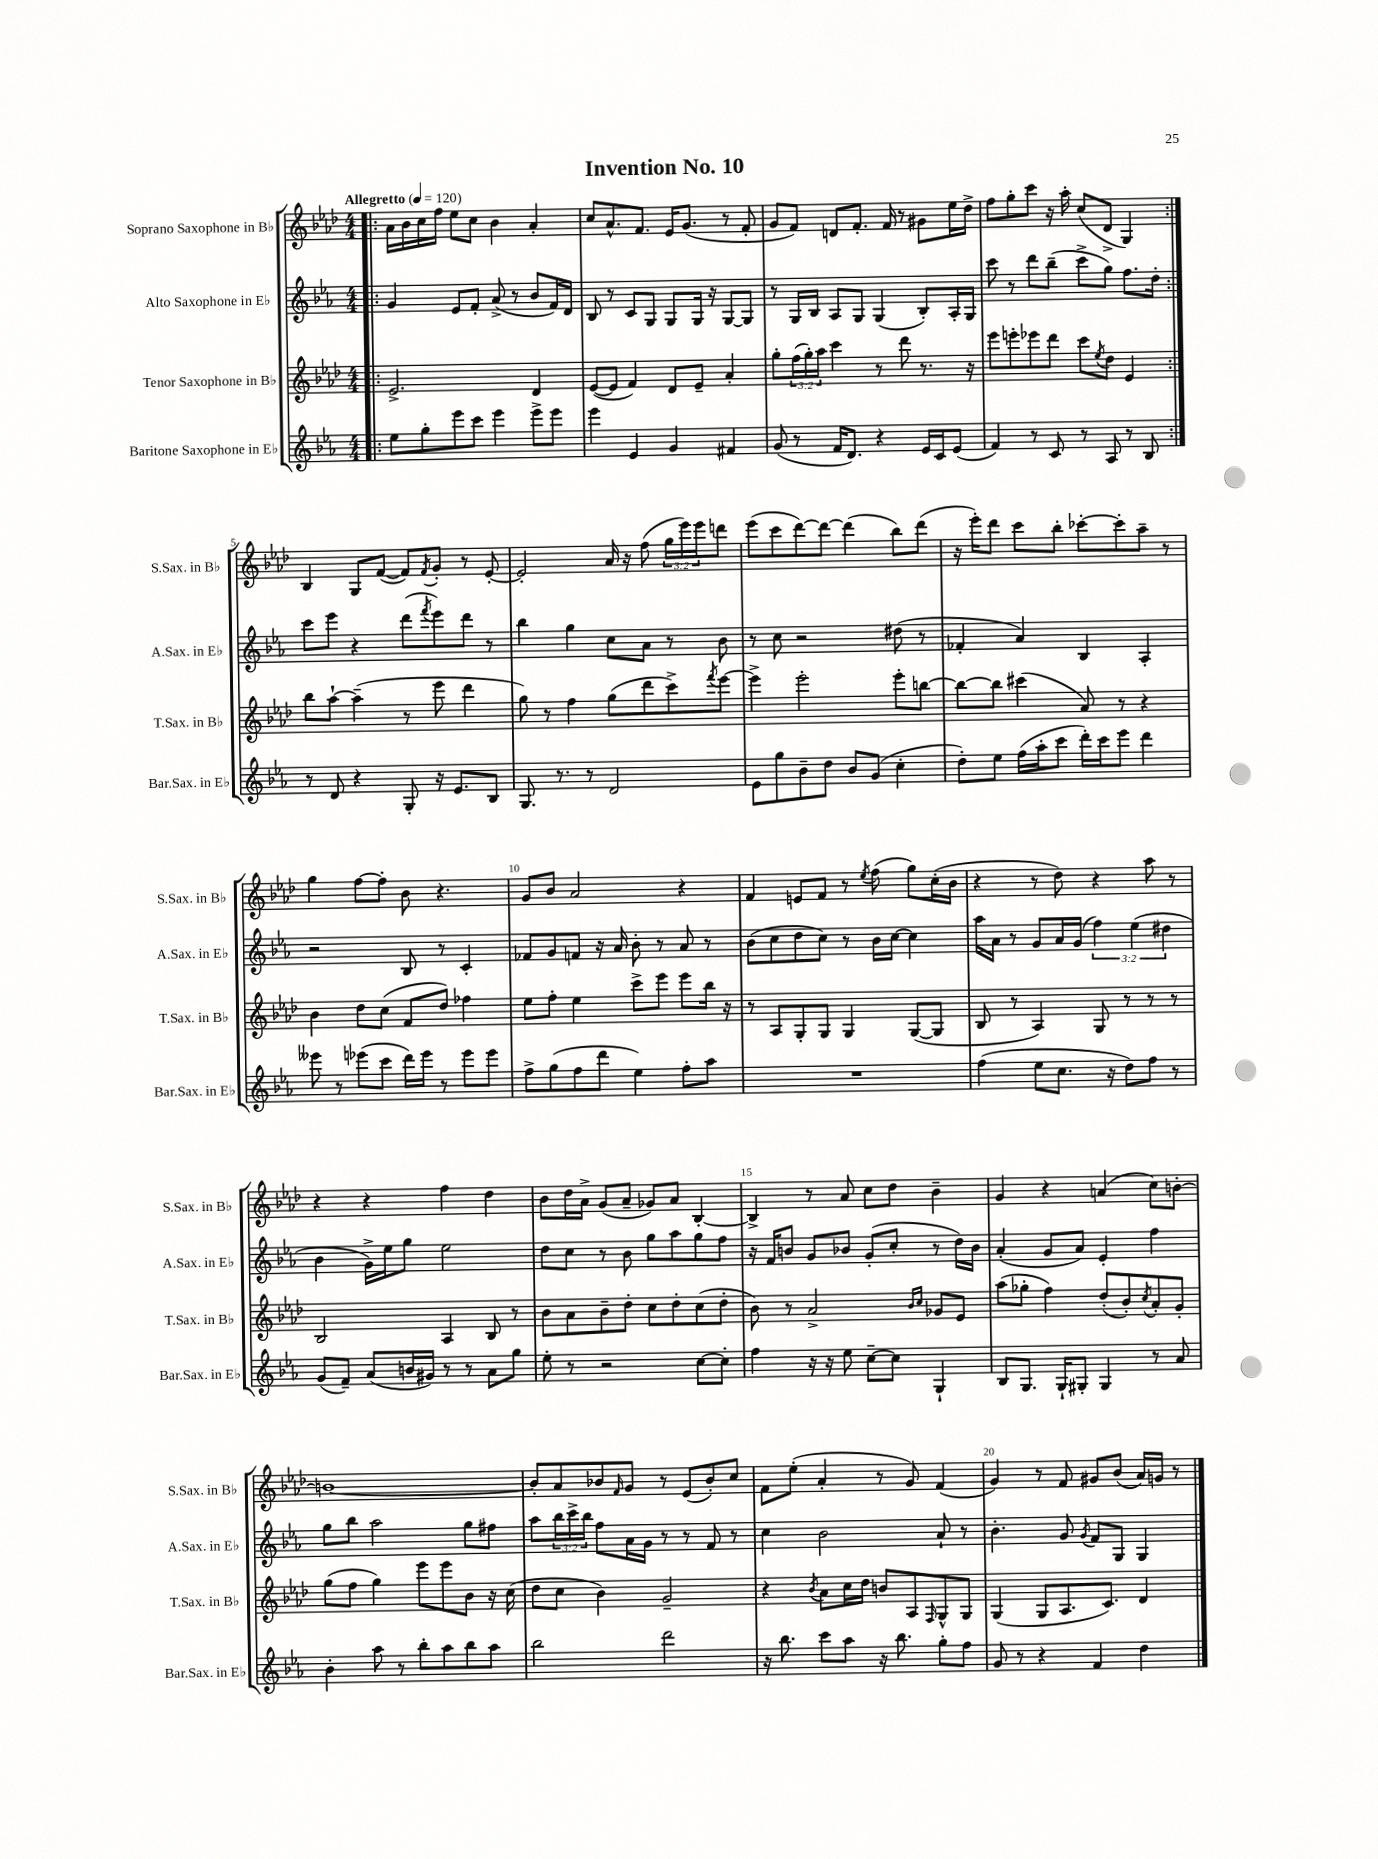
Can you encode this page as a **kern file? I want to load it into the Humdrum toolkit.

**kern	**kern	**kern	**kern
*part4	*part3	*part2	*part1
*staff4	*staff3	*staff2	*staff1
*I"Baritone Saxophone in E♭	*I"Tenor Saxophone in B♭	*I"Alto Saxophone in E♭	*I"Soprano Saxophone in B♭
*I'Bar.Sax. in E♭	*I'T.Sax. in B♭	*I'A.Sax. in E♭	*I'S.Sax. in B♭
*clefG2	*clefG2	*clefG2	*clefG2
*k[b-e-a-]	*k[b-e-a-d-]	*k[b-e-a-]	*k[b-e-a-d-]
*M4/4	*M4/4	*M4/4	*M4/4
*MM120	*MM120	*MM120	*MM120
=1!|:	=1!|:	=1!|:	=1!|:
!	!	!	!LO:TX:a:B:t=Allegretto
8ee-\L	2.e-^/	4g/	16a-\LL
.	.	.	16b-\
8gg'\	.	.	16cc\
.	.	.	16ff\JJ
8eee-\	.	8e-/L	8ee-\L
8ccc\J	.	8f'/J	8cc\J
4eee-\	.	(8a-^/	4b-\
.	.	8r	.
8eee-^\L	4d-/	8b-/L	4a-'/
8eee-\J	.	16f/L)	.
.	.	16d/JJ	.
=2	=2	=2	=2
4eee-\	([8e-/L	8B-/	8cc/L
.	8e-/J]	8r	8.a-^^/
4e-/	4f/)	8c/L	.
.	.	.	8.f/J
.	.	8G/J	.
4g/	8d-/L	8G/L	16e-/KL
.	.	.	(8.g/J
.	8e-~/J	16G/Jk	.
.	.	16r	.
4f#X/	4a-'/	[8G/L	8r
.	.	8G/J]	8f'/
=3	=3	=3	=3
(8g/	8gg'\L	8r	8g/L
8r	(24ff\L	16G/LL	8f/J)
.	24gg'\)	.	.
.	.	16B-/JJ	.
.	24aa-\JJ	.	.
16f/KL	4ccc\	8A-/L	8dn/L
8.d/J)	.	.	.
.	.	8G/J	8.f'/J
4r	8r	(4G/	.
.	.	.	16f/
.	8ddd-\	.	8r
16e-/LL	8.r	8B-'/L)	8g#X\L
16c/J	.	.	.
(8e-/J	.	16A-'/L	16ee-\L
.	16r	16G/JJ	16dd-^\JJ
=4	=4	=4	=4
4f/)	8eee-\L	8ccc\	8ff\L
.	8eeen'\	8r	8gg'\
8r	8eee-X\	8ddd\L	8ccc\J
8c/	8ddd-\J	(8bb-~\J	16r
.	.	.	16aa-'\
8r	8ccc\L	8ccc^\L	(8cc/L
.	8qee-/	.	.
8A-/	8dd-\J	8gg\J)	8d-^/J
8r	4e-/	8.ff\L	4G/)
8B-/	.	.	.
.	.	16dd'\Jk	.
!!LO:LB:g=z
=5:|!	=5:|!	=5:|!	=5:|!
8r	8bb-\L	8ccc\L	4B-/
8d/	[8aa-`\J	8eee-\J	.
4r	(4aa-~\]	4r	8G/L
.	.	.	([8f/J
8G'/	8r	(8ddd\L	8f/L])
.	.	8qfff/	8qf/
16r	8eee-\	8eee-\)	8g'/J
8.e-/L	.	.	.
.	4ddd-\	8ddd\J	8r
8B-/J	.	8r	[8e-'/
=6	=6	=6	=6
8.G/	8gg\)	4bb-\	2e-'/]
.	8r	.	.
8.r	.	.	.
.	4ff\	4gg\	.
8r	.	.	.
2d/	(8gg\L	8cc\L	16a-/
.	.	.	16r
.	8ddd-\	8a-\J	(8ff\
.	8ccc^\)	8r	24gg\LL
.	.	.	24eee-\)
.	.	.	24eee-\J
.	8qfff/	.	.
.	[8eee-\J	8b-\	8dddn\J
=7	=7	=7	=7
8e-\L	4eee-^\]	8r	(8eee-\L
8gg\	.	8cc\	8ccc\
8b-~\	2eee-'\	2r	[8ddd-\)
8dd\J	.	.	8ddd-\J_
8b-/L	.	.	(4ddd-\]
(8g/J	.	.	.
4cc'\	8eee-'\L	(8dd#X\	8bb-\L)
.	[8bbn\J	8r	(8ddd-\J
=8	=8	=8	=8
8dd'\L)	8bb\L_	4f-X'/	16r
.	.	.	16eee-'\KL)
8ee-\J	8bb\J]	.	8ddd-\J
(16ff\LL	(4ccc#X\	4a-/)	8ccc\L
16aa-'\J	.	.	.
8ccc\J	.	.	8bb-'\J
16ddd'\LL)	8a-/)	4B-/	[8ccc-X'\L
16ccc\J	.	.	.
8eee-\J	8r	.	8ccc-'\]
4ddd\	4r	4A-'/	8aa-~\J
.	.	.	8r
!!LO:LB:g=z
=9	=9	=9	=9
8eee--X\	4b-\	2r	4gg\
8r	.	.	.
(8eee-X\L	8dd-\L	.	[8ff\L
8ccc\J	(8cc\J	.	8ff'\J]
16ddd\LL)	8f/L	8B-/	8b-\
16eee-\JJ	.	.	.
8r	8dd-/J)	8r	4.r
8eee-\L	4ff-X\	4c'/	.
8eee-\J	.	.	.
=10	=10	=10	=10
8ff^\L	8ee-\L	8f-X/L	8g/L
(8gg\	8ff'\J	8g/	8b-/J
8ff\	4ee-\	8fn/J	2a-/
8ddd\J	.	16r	.
.	.	16a-/	.
4ee-\)	8ccc^\L	8b-'\	.
.	8eee-\J	8r	.
8ff'\L	8eee-\L	8a-/	4r
8aa-\J	16bb-\Jk	8r	.
.	16r	.	.
=11	=11	=11	=11
1r	8r	(8b-\L	4f/
.	8A-/L	8cc\	.
.	8G'/	8dd\	8en/L
.	8G/J	8cc\J)	8f/J
.	4G/	8r	8r
.	.	.	8qee-/
.	.	16b-\LL	(8ff\
.	.	[16cc\JJ	.
.	([8G/L	4cc\]	8gg\L)
.	8G/J]	.	(16cc'\L
.	.	.	16b-\JJ
=12	=12	=12	=12
(4ff\	8B-/	16aa-\LL	4r
.	.	16a-\JJ	.
.	8r	8r	.
8ee-\L	4A-/)	8g/L	8r
8.cc\J	.	16a-/L	8dd-\)
.	.	(16g/JJ	.
.	8G/	6ff\)	4r
16r	.	.	.
8dd\L)	8r	.	.
.	.	(6ee-\	.
8ff\J	8r	.	8aa-\
.	.	6dd#X\	.
8r	8r	.	8r
!!LO:LB:g=z
=13	=13	=13	=13
(8g/L	2B-/	4b-\	4r
8f~/J)	.	.	.
(8a-/L	.	16g^\LL)	4r
.	.	16ee-\J	.
16bn/L	.	8gg\J	.
16g#X/JJ)	.	.	.
8r	4A-/	2ee-\	4ff\
8r	.	.	.
8a-\L	8B-/	.	4dd-\
8gg\J	8r	.	.
=14	=14	=14	=14
8ee-'\	8b-\L	8dd\L	8b-\L
8r	8a-\	8cc\J	16dd-\L
.	.	.	16a-^\JJ
2r	8b-~\	8r	(8g/L
.	8dd-'\J	8b-\	8a-~/J
.	8cc\L	8gg\L	8g-X/L)
.	8dd-'\	8aa-\	8a-/J
[8cc\L	(8cc\	8gg\	[4B-'/
8cc'\J]	8dd-'\J	8ff\J	.
=15	=15	=15	=15
4ff\	8b-\)	16r	4B-^/]
.	.	16f/KL	.
.	8r	8bn/J	.
16r	2a-^/	8g/L	8r
16r	.	.	.
8ee-\	.	8b-X/J	8a-/
[8cc~\L	.	(8g'/L	8cc\L
8cc\J]	.	8cc'/J	8dd-\J
.	16qqb-/LL	.	.
.	16qqcc/JJ	.	.
4G`/	8g-X/L	8r	4b-~\
.	8e-/J	16dd\LL)	.
.	.	16b-\JJ	.
=16	=16	=16	=16
8B-/L	(8aa-\L	(4a-'/	4g/
8.G/J	8gg-X'\J	.	.
.	4ff\)	8g/L	4r
16G`/KL	.	.	.
8G#X'/J	.	8a-/J)	.
4G#/	(8dd-'/L	4e-'/	(4an/
.	8b-'/)	.	.
.	8qcc/	.	.
8r	8a-'/	4ff\	8cc\L)
8a-/	8g'/J	.	[8bn'\J
!!LO:LB:g=z
=17	=17	=17	=17
4b-'\	(8gg\L	8gg\L	1bn_
.	8ff\J	8bb-\J	.
8aa-\	4gg\)	2aa-\	.
8r	.	.	.
8bb-'\L	8eee-\L	.	.
8aa-\	8eee-\	.	.
8bb-\	8b-\J	8gg\L	.
8aa-\J	16r	8ff#X\J	.
.	(16cc\	.	.
=18	=18	=18	=18
2bb-\	8dd-\L	8aa-\L	8b'/L]
.	8cc\J	24bb-\L	8a-/
.	.	24ccc^\	.
.	.	24bb-\JJ	.
.	4b-\)	8ff\L	8b-X/
.	.	.	16qqf/
.	.	16a-\L	8g/J
.	.	16g\JJ	.
2ddd\	2g~/	8r	8r
.	.	8r	(8e-/L
.	.	8f/	8b-'/)
.	.	8r	8cc/J
=19	=19	=19	=19
16r	4r	4cc\	8f\L
8.bb-\	.	.	.
.	.	.	(8ee-'\J
.	8qb-/	.	.
8ccc\L	8a-\L	2b-\	4a-'/
8aa-\J	16cc\L	.	.
.	16dd-\JJ	.	.
16r	8bn/L	.	8r
8.bb-\	.	.	.
.	8A-/	.	8g/)
.	16qqF/	.	.
8gg'\L	8G^^/	8a-`/	(4f/
8ff\J	8G/J	8r	.
=20	=20	=20	=20
8g/	(4G/	4.b-'\	4g/)
8r	.	.	.
4r	8G/L	.	8r
.	8.A-/	8g/	8f/
.	.	8qg/	.
4f/	.	8f/L	8g#X/L
.	8.c/J)	.	.
.	.	8G/J	(8b-/J
4dd\	4d-/	4G/	16a-/LL)
.	.	.	16gn/JJ
.	.	.	8r
==	==	==	==
*-	*-	*-	*-
